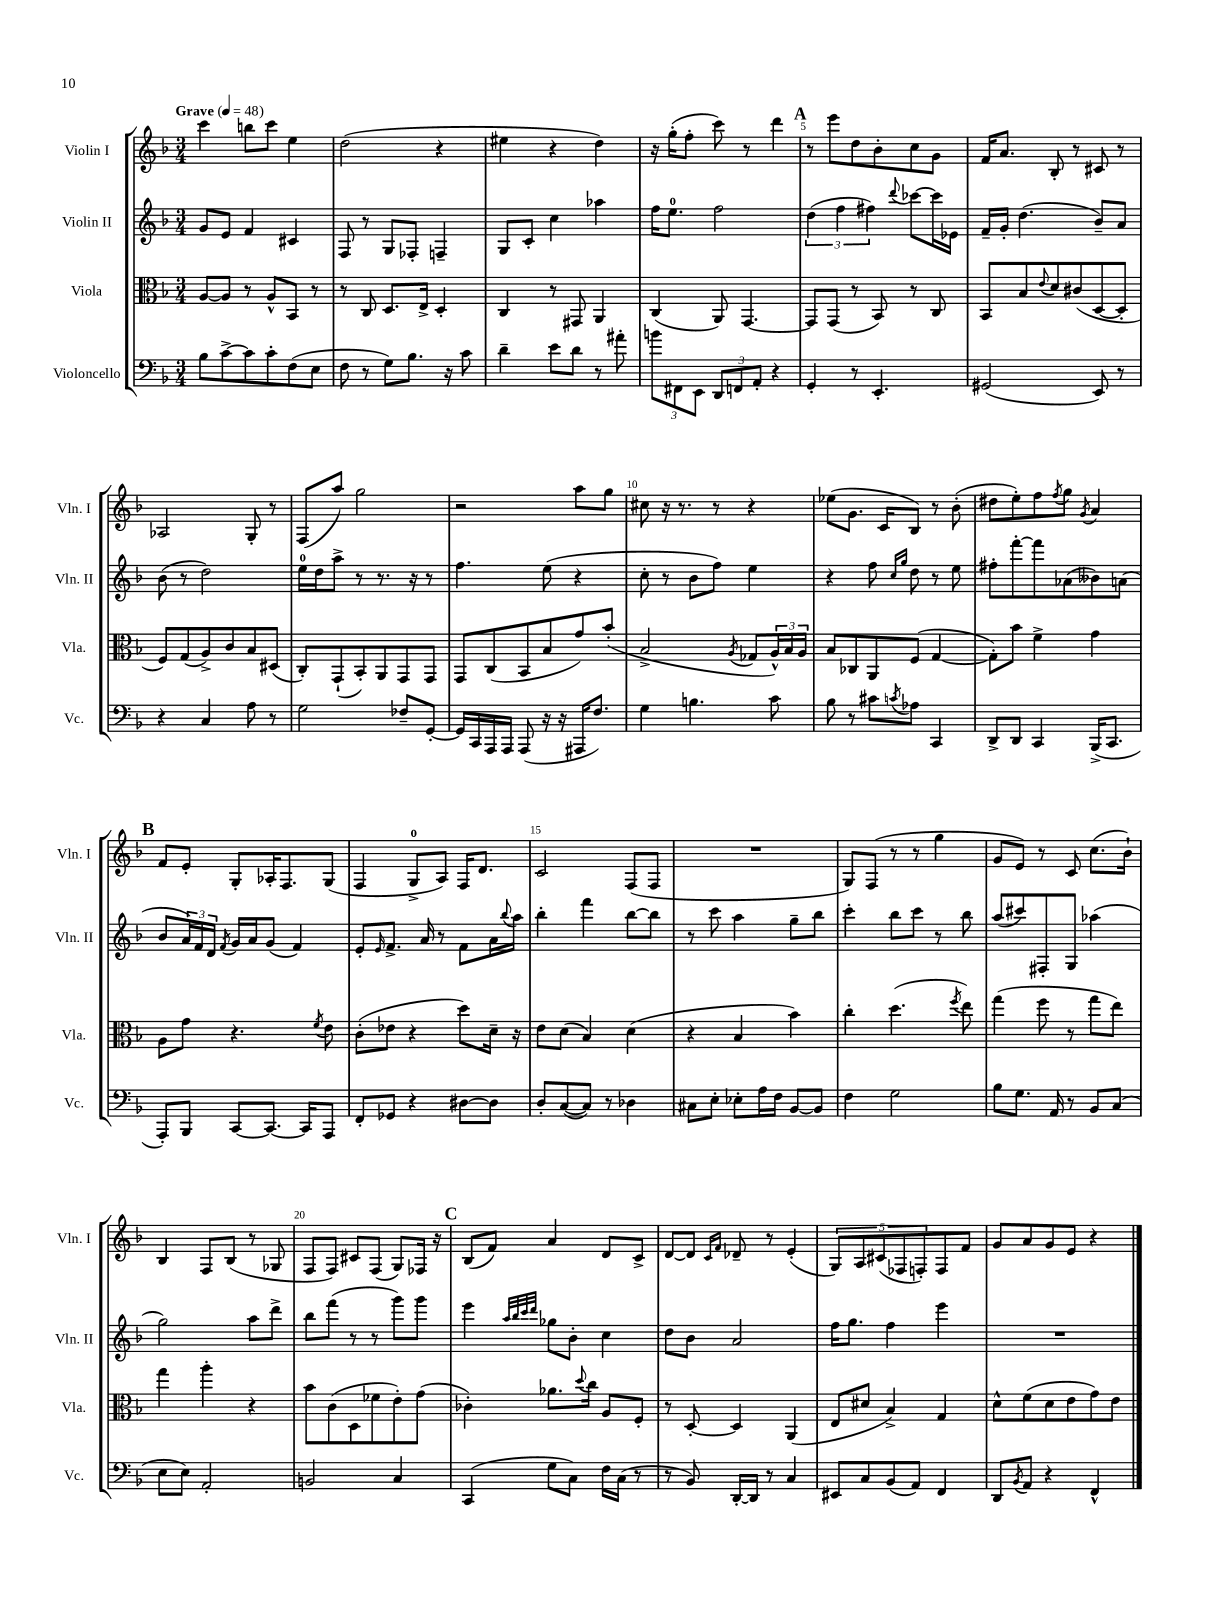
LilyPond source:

<<
\new StaffGroup <<
\new Staff = "s0" \with { instrumentName = "Violin I" shortInstrumentName = "Vln. I" } {
    \clef treble \key f \major \numericTimeSignature \time 3/4 \tempo "Grave" 4 = 48
    c'''4 b''8 c'''8 e''4 |
    d''2( r4 |
    eis''4 r4 d''4) |
    r16 g''16-.( f''8-. c'''8) r8 d'''4 |
    \mark \markup { \bold "A" } r8 e'''8 d''8 bes'8-. c''8 g'8 |
    f'16 a'8. bes8-. r8 cis'8 r8 |
    aes2 g8-. r8 |
    f8( a''8) g''2 |
    r2 a''8 g''8 |
    cis''8 r16 r8. r8 r4 |
    ees''8( g'8. c'16 bes8) r8 bes'8-.( |
    dis''8 e''8-.) f''8 \acciaccatura { f''8 } g''8 \acciaccatura { g'8 } a'4 |
    \mark \markup { \bold "B" } f'8 e'8-. g8-. aes16-. f8. g8( |
    f4 g8-0-> a8) f16 d'8. |
    c'2 f8( f8 |
    R2. |
    g8) f8( r8 r8 g''4 |
    g'8 e'8) r8 c'8 c''8.( bes'16-!) |
    bes4 f8 bes8( r8 ges8 |
    f8 f8) cis'8 f8( g8) fes16 r16 |
    \mark \markup { \bold "C" } bes8( f'8) a'4 d'8 c'8-> |
    d'8~ d'8 \grace { c'16 f'16 } des'8-- r8 e'4-.( |
    \tuplet 5/4 { g8) a8 cis'8( fes8 f8-.) } f8 f'8 |
    g'8 a'8 g'8 e'8 r4 \bar "|." |
}
\new Staff = "s1" \with { instrumentName = "Violin II" shortInstrumentName = "Vln. II" } {
    \clef treble \key f \major \numericTimeSignature \time 3/4
    g'8 e'8 f'4 cis'4 |
    f8 r8 g8 fes8-. f4-- |
    g8 c'8-. c''4 aes''4 |
    f''16 e''8.-0 f''2 |
    \mark \markup { \bold "A" } \tuplet 3/2 { d''4( f''4 fis''4) } \appoggiatura { d'''8 } ces'''8~ ces'''16 ees'16 |
    f'16-- g'16-. d''4.( bes'8--) a'8 |
    bes'8( r8 d''2) |
    e''16-0 d''16 a''8-> r8 r8. r16 r8 |
    f''4. e''8( r4 |
    c''8-. r8 bes'8 f''8) e''4 |
    r4 f''8 \grace { c''16 g''16 } d''8 r8 e''8 |
    fis''8-. f'''8~-. f'''8 aes'8( beses'8) a'8( |
    \mark \markup { \bold "B" } bes'8 \tuplet 3/2 { a'16) f'16 d'16 } \acciaccatura { f'8 } g'16 a'16 g'8( f'4) |
    e'8-. \grace { e'16 } f'8.-> a'16 r8 f'8 a'16 \appoggiatura { bes''8 } a''16 |
    bes''4-. f'''4 bes''8~ bes''8 |
    r8 c'''8 a''4 g''8-- bes''8 |
    c'''4-. bes''8 c'''8 r8 bes''8 |
    a''8( cis'''8) fis8-. g8 aes''4( |
    g''2) a''8 d'''8-> |
    bes''8 f'''8( r8 r8 g'''8) g'''8 |
    \mark \markup { \bold "C" } e'''4 \grace { a''32 bes''32 c'''32 d'''32 } ges''8 bes'8-. c''4 |
    d''8 bes'8 a'2 |
    f''16 g''8. f''4 e'''4 |
    R2. \bar "|." |
}
\new Staff = "s2" \with { instrumentName = "Viola" shortInstrumentName = "Vla." } {
    \clef alto \key f \major \numericTimeSignature \time 3/4
    a8~ a8 r8 a8-^ bes,8 r8 |
    r8 c8 d8. e16-> d4-. |
    c4 r8 gis,8 a,4 |
    c4( a,8) g,4.~ |
    \mark \markup { \bold "A" } g,8 g,8( r8 bes,8) r8 c8 |
    bes,8 bes8 \appoggiatura { e'8 } d'8 cis'8( d8~ d8-. |
    f8) g8( a8->) c'8 bes8 dis8( |
    c8-.) g,8-!( bes,8-.) a,8 g,8 g,8 |
    g,8 c8( bes,8 bes8 g'8) bes'8-.( |
    bes2-> \acciaccatura { a8 } ges8 \tuplet 3/2 { a16-^) bes16 a16 } |
    bes8 ces8 a,8 f8( g4~ |
    g8-.) bes'8 f'4-> g'4 |
    \mark \markup { \bold "B" } a8 g'8 r4. \acciaccatura { f'8 } e'8 |
    c'8-.( ees'8 r4 d''8) d'16-- r16 |
    e'8 d'8( bes4) d'4( |
    r4 bes4 bes'4) |
    c''4-. d''4.( \acciaccatura { f''8 } e''8) |
    g''4( f''8 r8 g''8 e''8) |
    g''4 a''4-. r4 |
    bes'8 c'8( d8 fes'8 e'8-.) g'8( |
    \mark \markup { \bold "C" } ces'4-.) aes'8. \appoggiatura { d''8 } c''16 a8 f8-. |
    r8 d8~-. d4 a,4( |
    e8 dis'8 bes4->) g4 |
    d'8-^ f'8( d'8 e'8 g'8) e'8 \bar "|." |
}
\new Staff = "s3" \with { instrumentName = "Violoncello" shortInstrumentName = "Vc." } {
    \clef bass \key f \major \numericTimeSignature \time 3/4
    bes8 c'8~-> c'8 c'8-. f8( e8 |
    f8 r8 g8) bes8. r16 c'8 |
    d'4-- e'8 d'8 r8 ais'8-. |
    \tuplet 3/2 { b'8 fis,8 e,8 } \tuplet 3/2 { d,8 f,8 a,8-. } r4 |
    \mark \markup { \bold "A" } g,4-. r8 e,4.-. |
    gis,2( e,8) r8 |
    r4 c4 a8 r8 |
    g2 fes8-- g,8~-. |
    g,16 c,16 a,,16 a,,16 a,,8( r16 r16 ais,,16 f8.) |
    g4 b4. c'8 |
    bes8 r8 cis'8 \acciaccatura { c'8 } aes8 c,4 |
    d,8-> d,8 c,4 bes,,16->( c,8. |
    \mark \markup { \bold "B" } a,,8-.) bes,,8 c,8~ c,8.~ c,16 a,,8 |
    f,8-. ges,8 r4 dis8~ dis8 |
    d8-. c8~( c8) r8 des4 |
    cis8 e8-. ees8-. a16 f16 bes,8~ bes,8 |
    f4 g2 |
    bes8 g8. a,16 r8 bes,8 c8( |
    e8 e8) a,2-. |
    b,2 c4 |
    \mark \markup { \bold "C" } c,4( g8 c8) f16 c16( r8 |
    r8 bes,8) d,16~-. d,16 r8 c4 |
    eis,8 c8 bes,8( a,8) f,4 |
    d,8 \acciaccatura { bes,8 } a,8 r4 f,4-^ \bar "|." |
}
>>
>>
\layout { \context { \Score \override BarNumber.break-visibility = ##(#f #t #t) barNumberVisibility = #(every-nth-bar-number-visible 5) } }
